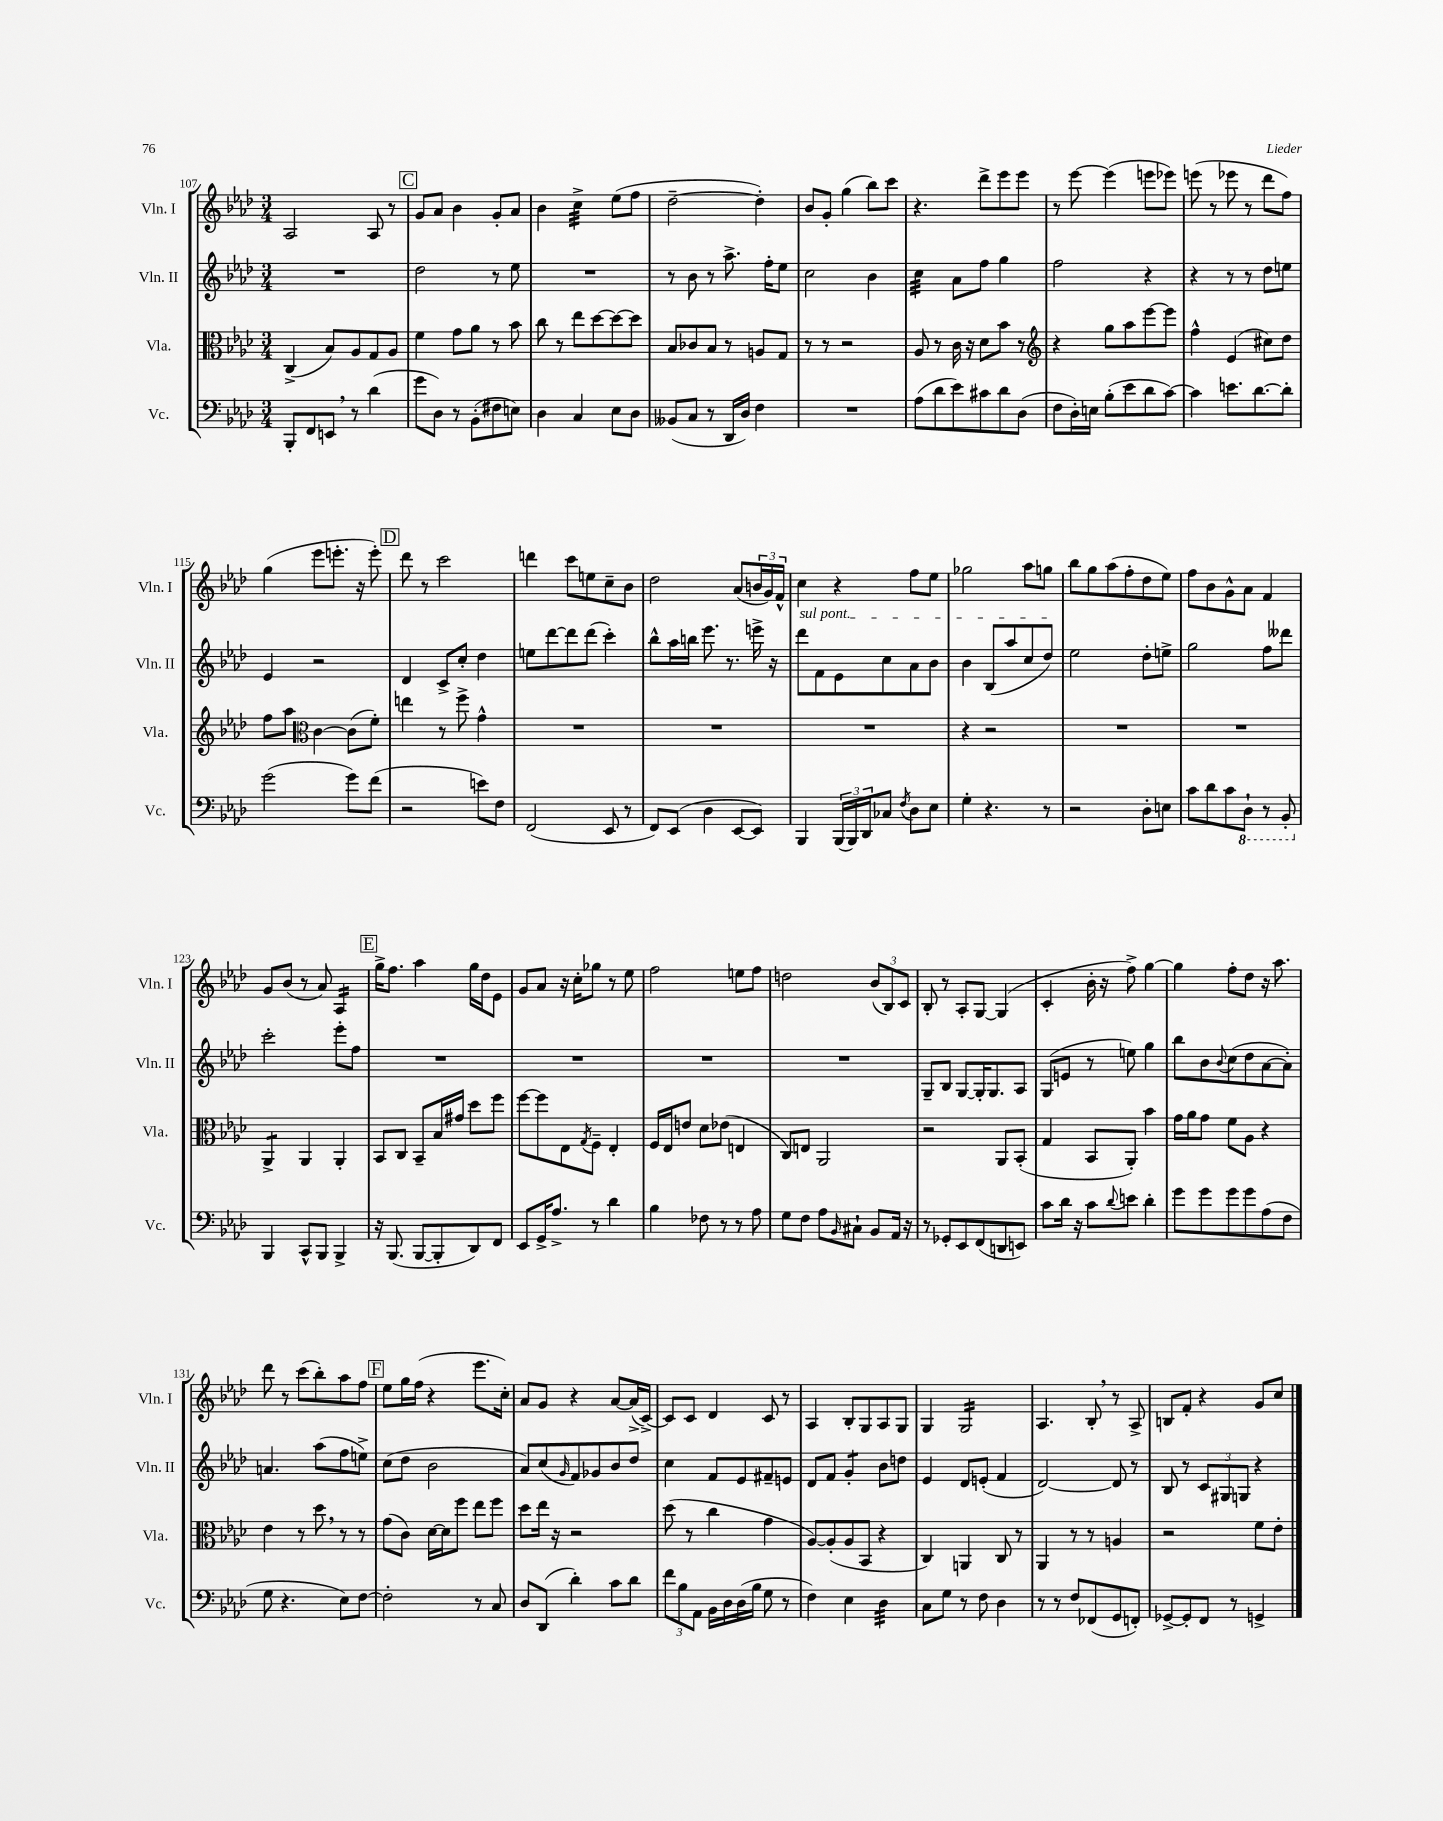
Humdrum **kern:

**kern	**kern	**kern	**kern
*staff4	*staff3	*staff2	*staff1
*clefF4	*clefC3	*clefG2	*clefG2
*k[b-e-a-d-]	*k[b-e-a-d-]	*k[b-e-a-d-]	*k[b-e-a-d-]
*M3/4	*M3/4	*M3/4	*M3/4
8BBB-'/L	(4C^/	2.r	2A-/
8FF/	.	.	.
8EE/J	8B-/L)	.	.
8r	8A-/	.	.
(4d-\	8G/	.	8A-/
.	8A-/J	.	8r
=	=	=	=
8g\L	4f\	2dd-\	8g/L
8D-\J)	.	.	8a-/J
8r	8g\L	.	4b-\
(8BB-'\L	8a-\J	.	.
8F#\	8r	8r	8g'/L
8E\J)	8b-\	8ee-\	8a-/J
=	=	=	=
4D-\	8cc\	2.r	4b-\
.	8r	.	.
4C/	8ee-\L	.	4cc^\
.	[8dd-\	.	.
8E-\L	8dd-\_	.	(8ee-\L
8D-\J	8dd-\]J	.	8ff\J
=	=	=	=
(8BB--/L	8B-/L	8r	[2dd-~\
8C/J	8c-/	8b-\	.
8r	8B-/J	8r	.
16DD-/LL	8r	8.aa-^\	.
16D-/JJ)	.	.	.
4F\	8A/L	.	4dd-'\])
.	.	16ff'\LK	.
.	8G/J	8ee-\J	.
=	=	=	=
2.r	8r	2cc\	8b-/L
.	8r	.	8g'/J
.	2r	.	(4gg\
.	.	4b-\	8bb-\L)
.	.	.	8ccc\J
=	=	=	=
(8A-\L	8A-/	4cc\	4.r
8d-\	8r	.	.
8e-\)	16c\	8a-\L	.
.	16r	.	.
8c#\	8d-\L	8ff\J	8ddd-^\L
8d-\	8b-\J	4gg\	8eee-\
(8D-\J	8r	.	8eee-\J
=	=	=	=
*	*clefG2	*	*
8F\L	4r	2ff\	8r
16D-'\L)	.	.	[8eee-\
16E\JJ	.	.	.
(8B-'\L	8gg\L	.	(4eee-\]
8e-\	8aa-\	.	.
8d-\	[8eee-\	4r	8eee\L
[8c\J)	8eee-\]J	.	8eee-\J)
=	=	=	=
4c\]	4ff^^\	4r	(8eee\
.	.	.	8r
8.e\L	(4e-/	8r	8eee-\
.	.	8r	8r
[8.d-\	.	.	.
.	8cc#\L)	8dd-\L	8ddd-\L
8d-'\]J	8dd-\J	8ee\J	8ff\J)
=	=	=	=
(2g\	8ff\L	4e-/	(4gg\
.	8aa-\J	.	.
*	*clefC3	*	*
.	[4c\	2r	8eee-\L
.	.	.	8.eee'\J
8g\L)	(8c\]L	.	.
.	.	.	16r
(8f\J	8f'\J)	.	8eee'\)
=	=	=	=
2r	4ee\	4d-/	8ddd-\
.	.	.	8r
.	8r	8c^/L	2ccc\
.	8ff^\	8cc'/J	.
8e\L)	4g^^\	4dd-\	.
8F\J	.	.	.
=	=	=	=
(2FF/	2.r	8ee\L	4ddd\
.	.	[8ddd-\	.
.	.	8ddd-\]	8ccc\L
.	.	(8ddd-\J	8ee\
8EE-/	.	4ccc'\)	8cc~\
8r	.	.	8b-\J
=	=	=	=
8FF/L)	2.r	8bb-^^\L	2dd-\
(8EE-/J	.	16aa-\L	.
.	.	16bb\JJ	.
4D-\	.	8.eee-\	.
.	.	8.r	.
[8EE-/L	.	.	(8a-/L
8EE-/]J)	.	16eee^\	24b/L
.	.	.	24g/)
.	.	16r	.
.	.	.	24f^^/JJ
=	=	=	=
4BBB-/	2.r	8ddd-\L	4cc\
.	.	8f\	.
(24BBB-/LL	.	8e-\	4r
24BBB-/)	.	.	.
24DD-/J	.	.	.
8C-/J	.	8cc\	.
8qF/	.	.	.
8D-\L	.	8a-\	8ff\L
8E-\J	.	8b-\J	8ee-\J
=	=	=	=
4G'\	4r	4b-\	2gg-\
4.r	2r	(8B-/L	.
.	.	8aa-/	.
.	.	8cc/	8aa-\L
8r	.	8dd-/J)	8gg\J
=	=	=	=
2r	2.r	2ee-\	8bb-\L
.	.	.	8gg\
.	.	.	(8aa-\
.	.	.	8ff'\
8D-'\L	.	8dd-'\L	8dd-\
8E\J	.	8ee^\J	8ee-\J)
=	=	=	=
8c\L	2.r	2gg\	8ff\L
8d-\	.	.	8b-\
8c\	.	.	8g^^\
8DD-`\J	.	.	8a-\J
8r	.	8ff\L	4f/
8BBB-'/	.	8ddd--\J	.
=	=	=	=
4BBB-/	4AA-^/	2ccc'\	8g/L
.	.	.	(8b-/J
8CC^^/L	4AA-/	.	8r
8BBB-/J	.	.	8a-/)
4BBB-^/	4AA-'/	8eee-'\L	4A-/
.	.	8ff\J	.
=	=	=	=
16r	8BB-/L	2.r	16gg^\LK
(8.BBB-/	.	.	8.ff\J
.	8C/J	.	.
[8BBB-/L	8BB-~/L	.	4aa-\
8BBB-'/]	16B-/L	.	.
.	16g#/JJ	.	.
8DD-/)	8dd-\L	.	16gg\LL
.	.	.	16dd-\J
8FF/J	8ff\J	.	8e-\J
=	=	=	=
8EE-/L	[8ff\L	2.r	8g/L
16GG^/K	8ff\]	.	8a-/J
8.A-^/J	.	.	.
.	8E-\	.	16r
.	.	.	16cc'\LK
.	8qG/	.	.
8r	8F~\J	.	8gg-\J
4d-\	4E-'/	.	8r
.	.	.	8ee-\
=	=	=	=
4B-\	16F/LL	2.r	2ff\
.	16E-/J	.	.
.	8e/J	.	.
8F-\	8d-\L	.	.
8r	(8e-\J	.	.
8r	4E/	.	8ee\L
8A-\	.	.	8ff\J
=	=	=	=
8G\L	8C/L)	2.r	2dd\
8F\J	8E/J	.	.
8A-\L	2AA-/	.	.
16qqBB-/	.	.	.
8C#`\J	.	.	.
8BB-/L	.	.	(12b-/L
.	.	.	12B-/)
16AA-/Jk	.	.	.
.	.	.	12c/J
16r	.	.	.
=	=	=	=
8r	2r	8G~/L	8B-'/
8GG-'/L	.	8B-/J	8r
8EE-/	.	[8G/L	8A-'/L
(8FF/	.	16G'/]K	[8G/J
.	.	8.G/	.
8DD/	8AA-/L	.	(4G/]
8EE/J)	(8BB-'/J	8A-/J	.
=	=	=	=
8c\L	4G/	(8G/L	4c'/
16d-\Jk	.	8e/J	.
16r	.	.	.
8c\L	8BB-/L	8r	16b-'\
.	.	.	16r
8qqd-/	.	.	.
8e\J	8AA-'/J)	8ee\)	8ff^\)
4d-'\	4b-\	4gg\	[4gg\
=	=	=	=
8g\L	16g\LL	8bb-\L	4gg\]
.	16a-\J	.	.
8g\	8g\J	8b-\	.
.	.	8qqb-/	.
8g\	8f\L	(8cc\	8ff'\L
8g\	8A-\J	8dd-\	8dd-\J
(8A-\	4r	[8a-\	16r
.	.	.	8.aa-\
8F\J	.	8a-'\]J)	.
=	=	=	=
8G\	4e-\	4.a/	8ddd-\
4.r	.	.	8r
.	8r	.	(8ccc\L
.	8dd-\	(8aa-\L	8bb-'\)
8E-\L)	8r	8ff\	8aa-\
[8F\J	8r	8ee^\J)	8ff\J
=	=	=	=
2F'\]	(8g\L	(8cc\L	8ee-\L
.	8c\J)	8dd-\J	16gg\L
.	.	.	(16ff\JJ
.	[16d-\LL	2b-\	4r
.	16d-\]J	.	.
.	8ff\J	.	.
8r	8ee-\L	.	8.eee-\L
8C/	8ff\J	.	.
.	.	.	16cc'\Jk)
=	=	=	=
8D-/L	8dd-\L	8a-/L)	8a-/L
(8DD-/J	16ee-\Jk	(8cc/	8g/J
.	16r	.	.
.	.	16qqg/	.
4d-'\)	2r	8f/)	4r
.	.	8g-/	.
8c\L	.	8b-/	[8a-/L
8d-\J	.	8dd-/J	(16a-^/]L
.	.	.	[16c^/JJ)
=	=	=	=
12f\L	(8dd-\	4cc\	8c/]L
12B-\	.	.	.
.	8r	.	8c/J
12AA-\J	.	.	.
16BB-\LL	4cc\	8f/L	4d-/
16D-\	.	.	.
(16D-\	.	8e-/	.
16B-\JJ	.	.	.
8G\	4g\	8f#~/	8c/
8r	.	8e/J	8r
=	=	=	=
4F\)	[8A-/L)	8d-/L	4A-/
.	(8A-'/]	8f/J	.
4E-\	8A-/	4g'/	8B-'/L
.	8BB-/J	.	8G/
4D-\	4r	8b-\L	8A-/
.	.	8dd\J	8G/J
=	=	=	=
8C\L	4C/)	4e-/	4G/
8G\J	.	.	.
8r	4AA/	8d-/L	2G/
8F\	.	(8e'/J	.
4D-\	8C/	4f/	.
.	8r	.	.
=	=	=	=
8r	4AA-/	[2d-/)	4.A-/
8r	.	.	.
8F/L	8r	.	.
(8FF-/	8r	.	8B-'/
8GG/	4A/	8d-/]	8r
8FF'/J)	.	8r	8A-^/
=	=	=	=
[8GG-^/L	2r	8B-/	8B/L
8GG-'/]	.	8r	8f'/J
8FF/J	.	12c/L	4r
.	.	12G#/	.
8r	.	.	.
.	.	12G/J	.
4GG^/	8f\L	4r	8g/L
.	8e-'\J	.	8cc/J
==	==	==	==
*-	*-	*-	*-
